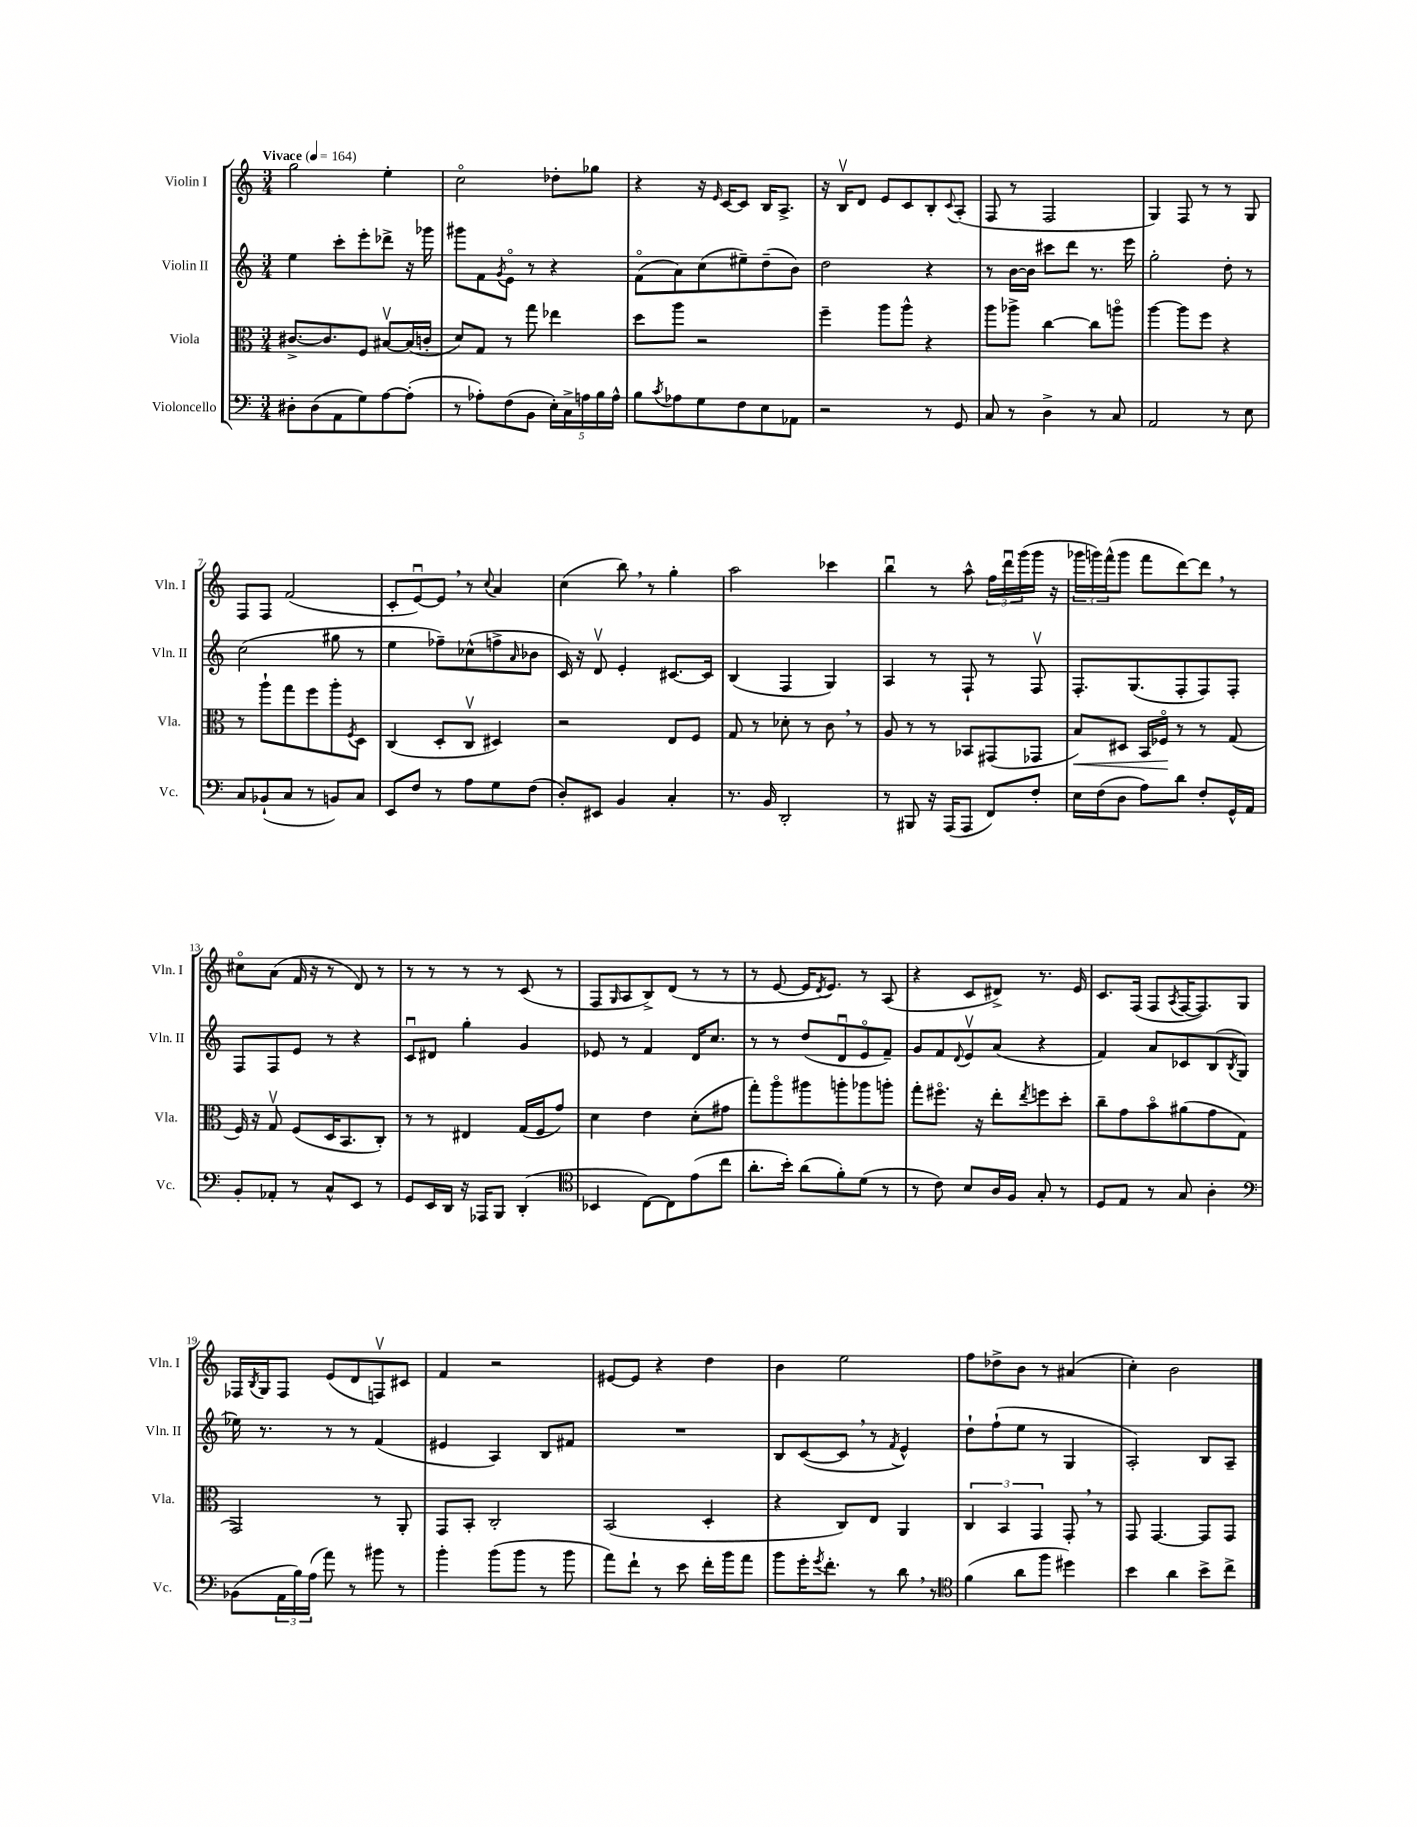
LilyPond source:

<<
\new StaffGroup <<
\new Staff = "s0" \with { instrumentName = "Violin I" shortInstrumentName = "Vln. I" } {
    \clef treble \key c \major \numericTimeSignature \time 3/4 \tempo "Vivace" 4 = 164
    g''2 e''4-. |
    c''2\flageolet des''8-. ges''8 |
    r4 r16 \grace { e'16 } c'16~ c'8 b16 a8.-> |
    r16 b16\upbow d'8 e'8 c'8 b8-. \appoggiatura { c'8 } a8-.( |
    f8 r8 f2 |
    g4) f8 r8 r8 g8 |
    f8 f8 f'2( |
    c'8-. e'8~\downbow) e'8 \breathe r8 \appoggiatura { c''8 } a'4 |
    c''4( b''8) \breathe r8 g''4-. |
    a''2 ces'''4 |
    b''4\downbow r8 a''8-^ \tuplet 3/2 { f''16 d'''16\downbow g'''16( } g'''16 r16 |
    \tuplet 3/2 { ges'''16 g'''16) f'''16-^( } g'''8 f'''8 d'''8~) d'''8 \breathe r8 |
    cis''8\flageolet a'8( f'16 r16 r8 d'8) r8 |
    r8 r8 r8 r8 c'8( r8 |
    f8 \grace { g16 } a8 b8->) d'8( r8 r8 |
    r8 e'8~ e'16 \acciaccatura { d'8 } e'8.) r8 a8( |
    r4 c'8 dis'8->) r8. e'16 |
    c'8. f16( f8 \acciaccatura { a8 } f16~ f8.) g8 |
    fes16 \acciaccatura { b8 } g16 fes8 e'8( d'8 f8\upbow) cis'8 |
    f'4 r2 |
    eis'8~ eis'8 r4 d''4 |
    b'4 e''2 |
    f''8 des''8-> b'8 r8 ais'4( |
    c''4-.) b'2 \bar "|." |
}
\new Staff = "s1" \with { instrumentName = "Violin II" shortInstrumentName = "Vln. II" } {
    \clef treble \key c \major \numericTimeSignature \time 3/4
    e''4 c'''8-. e'''8-. des'''8-> r16 ges'''16 |
    gis'''8 f'8 \acciaccatura { g'8 } e'8\flageolet r8 r4 |
    f'8\flageolet( a'8) c''8( eis''8--) d''8--( b'8) |
    d''2 r4 |
    r8 b'16~ b'16 cis'''8 d'''8 r8. e'''16 |
    g''2-. d''8-. r8 |
    c''2( gis''8 r8 |
    e''4 fes''8--) ces''8-^( f''8-> \grace { a'16 } bes'8 |
    c'16) r16 d'8\upbow e'4-. cis'8.~ cis'16 |
    b4( f4 g4) |
    a4 r8 f8-! r8 f8\upbow |
    f8.-. g8.( f8-. f8) f8-. |
    f8 f8 e'8 r8 r4 |
    c'8\downbow dis'8 g''4-. g'4 |
    ees'8 r8 f'4 d'16 c''8. |
    r8 r8 d''8( d'8\downbow e'8\flageolet f'8--) |
    g'8 f'8 \appoggiatura { d'8 } e'8\upbow a'8( r4 |
    f'4) a'8 ces'8 b8( \acciaccatura { b8 } g8 |
    ees''16) r8. r8 r8 f'4( |
    eis'4 a4) b8 fis'8 |
    R2. |
    b8 c'8~( c'8 \breathe r8 \acciaccatura { f'8 } e'4-^) |
    d''8-! f''8-!( e''8 r8 g4 |
    a2-.) b8 a8-- \bar "|." |
}
\new Staff = "s2" \with { instrumentName = "Viola" shortInstrumentName = "Vla." } {
    \clef alto \key c \major \numericTimeSignature \time 3/4
    cis'8.~-> cis'8. f8 bis8~\upbow bis16( c'16-. |
    d'8) g8 r8 g''8 ees''4 |
    d''8 a''8 r2 |
    f''4-- a''8 a''8-^ r4 |
    a''8 aes''8-> c''4~ c''8 a''8\flageolet |
    a''4~ a''8 f''8 r4 |
    r8 a''8-! g''8 f''8 a''8-. \acciaccatura { f8 } d8 |
    c4( d8-. c8\upbow dis4) |
    r2 e8 f8 |
    g8 r8 des'8-. r8 c'8 \breathe r8 |
    a8 r8 r8 bes,8 gis,8( ges,8 |
    b8\<) dis8 b,16 fes16\flageolet\! r8 r8 g8( |
    f16) r16 g8\upbow f8( d16 b,8. c8-.) |
    r8 r8 eis4 g16( f16 g'8) |
    d'4 e'4 d'8-.( gis'8 |
    g''8-.) a''8\flageolet ais''8 a''8-. aes''8 a''8-. |
    g''8-. fis''8.\flageolet r16 e''8-. \acciaccatura { e''8 } f''8 d''8-. |
    c''8-- g'8 b'8\flageolet ais'8( g'8 g8 |
    g,2) r8 a,8-. |
    g,8 b,8-. c2-. |
    b,2( d4-. |
    r4 c8) e8 a,4 |
    \tuplet 3/2 { c4 b,4 g,4 } g,8-. \breathe r8 |
    g,8 g,4.~ g,8 g,8 \bar "|." |
}
\new Staff = "s3" \with { instrumentName = "Violoncello" shortInstrumentName = "Vc." } {
    \clef bass \key c \major \numericTimeSignature \time 3/4
    dis8-. dis8( a,8 g8) a8~ a8-.( |
    r8 aes8-.) f8( b,8 \tuplet 5/4 { e16-.) c16-> a16 b16 a16-^ } |
    b8 \acciaccatura { c'8 } aes8 g8 f8 e8 aes,8 |
    r2 r8 g,8 |
    c8 r8 d4-> r8 c8 |
    a,2 r8 e8 |
    c8 bes,8-!( c8 r8 b,8) c8 |
    e,8 f8 r8 a8 g8 f8( |
    d8-.) eis,8 b,4 c4-. |
    r8. b,16 d,2-. |
    r8 bis,,8 r16 a,,16( a,,8 f,8) f8-. |
    e16 f16( d8 a8) d'8 f8-. g,16-^ a,16 |
    b,8-. aes,8-. r8 c8-^ e,8 r8 |
    g,8 e,16 d,16 r16 aes,,16 b,,8 d,4-.( |
    \clef tenor bes,4 c8~) c8 e'8( c''8 |
    a'8.-. b'16-.) a'8( f'8-.) d'8( r8 |
    r8 c'8) b8 a16 f16 g8-. r8 |
    d8 e8 r8 g8 a4-. |
    \clef bass bes,8( \tuplet 3/2 { a,16 b16) a16( } a'8) r8 bis'8 r8 |
    b'4-. b'8( b'8 r8 b'8 |
    a'8) f'8-! r8 e'8 f'16-. b'16 a'8 |
    b'8 g'16-. \acciaccatura { g'8 } f'8.-. r8 d'8 \breathe r8 |
    \clef tenor f'4( a'8 f''8 dis''4) |
    b'4 a'4 b'8-> c''8-> \bar "|." |
}
>>
>>
